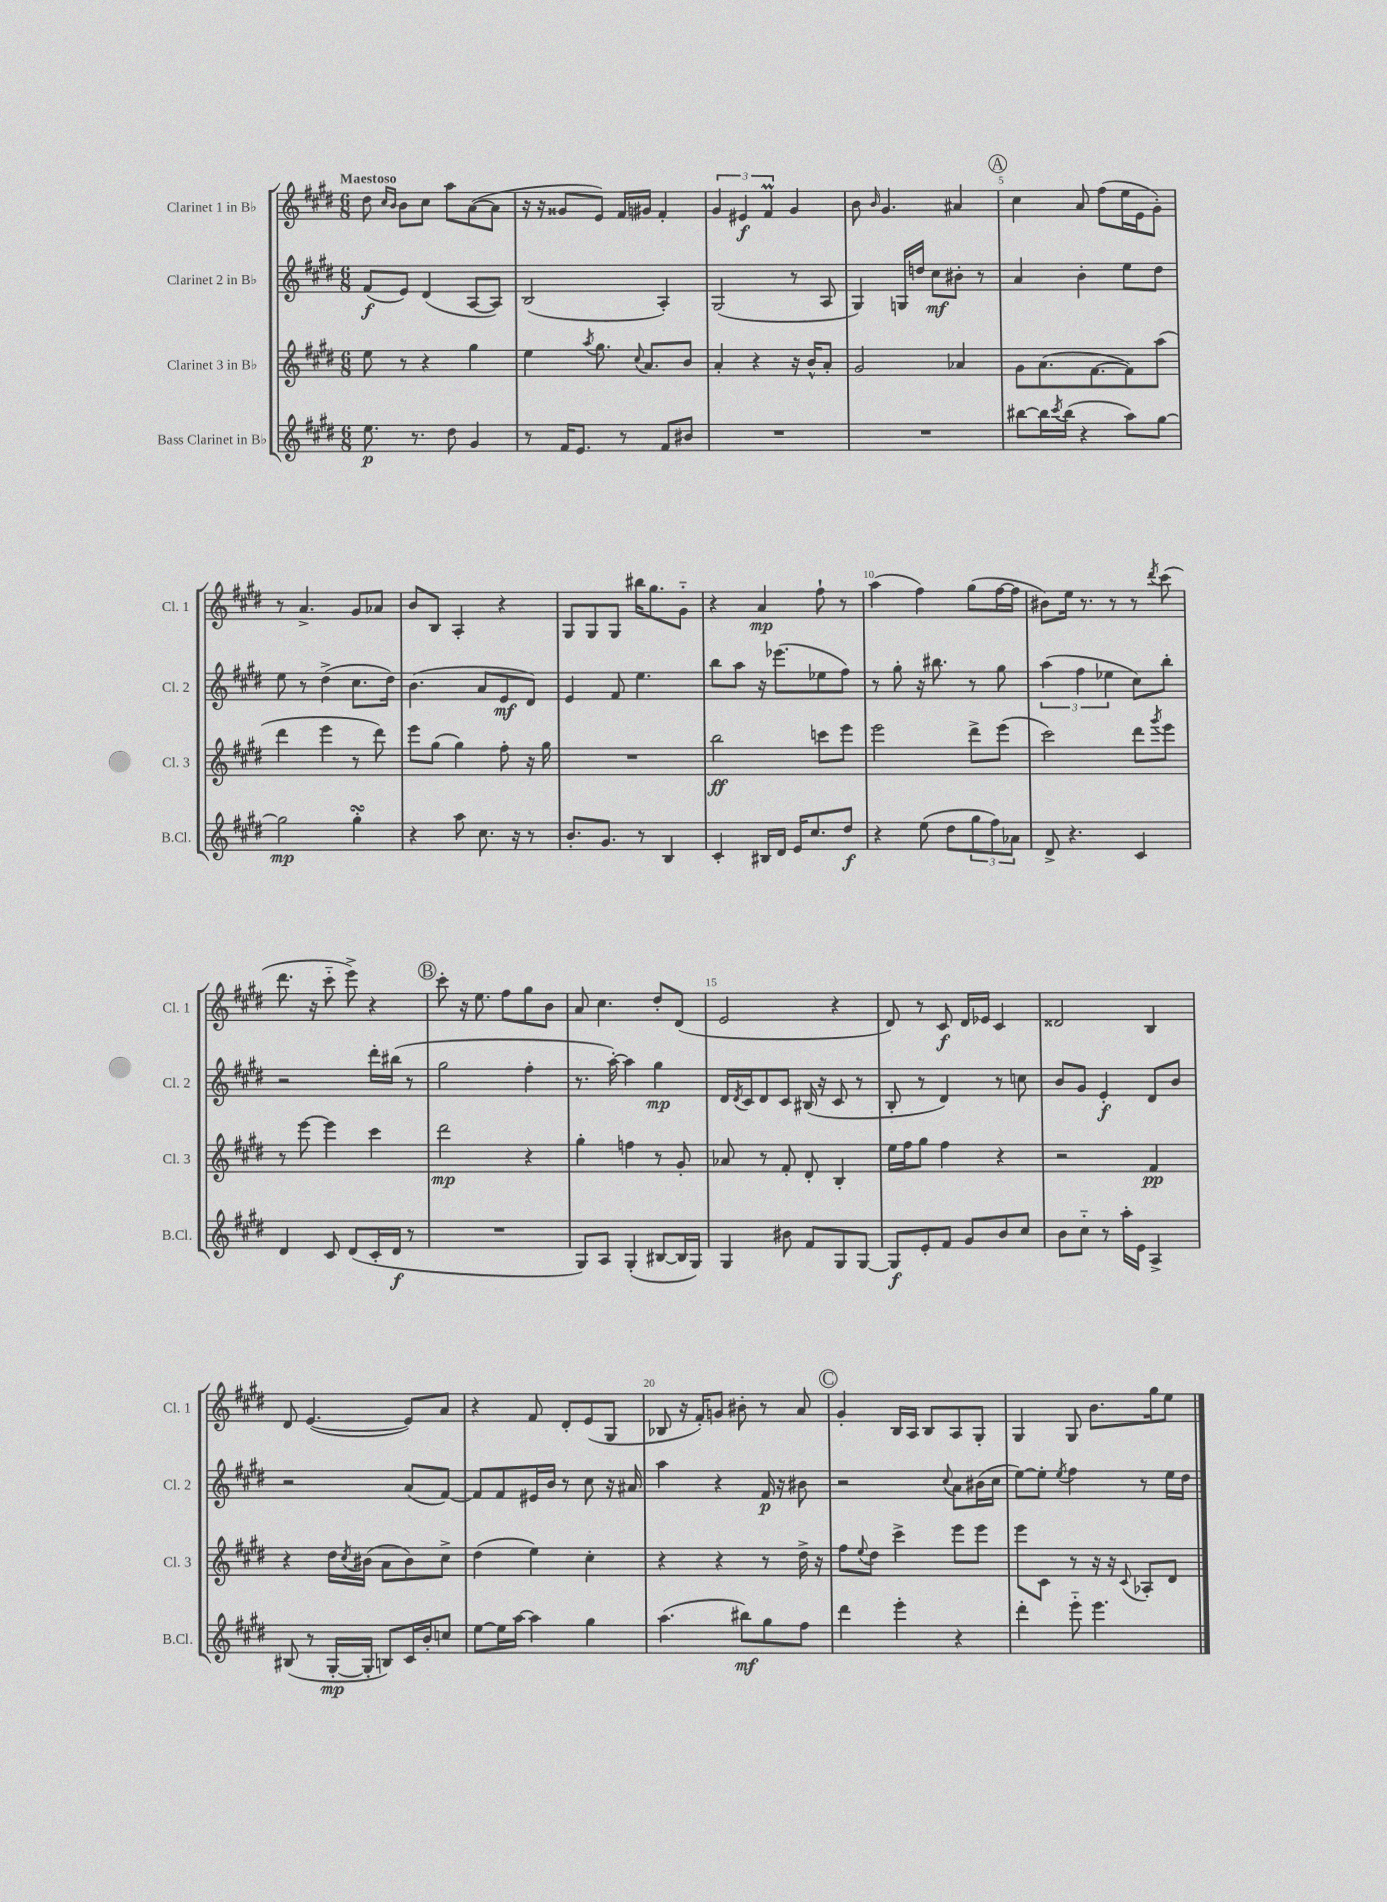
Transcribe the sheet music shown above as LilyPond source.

<<
\new StaffGroup <<
\new Staff = "s0" \with { instrumentName = "Clarinet 1 in Bb" shortInstrumentName = "Cl. 1" } {
    \clef treble \key e \major \numericTimeSignature \time 6/8 \tempo "Maestoso"
    dis''8 \grace { cis''16 b'16 } b'8 cis''8 a''8 a'8~( a'8 |
    r16 r16 gisis'8 e'8) fis'16 gis'16 fis'4-. |
    \tuplet 3/2 { gis'4 eis'4\f fis'4\prall } gis'4 |
    b'8 \grace { b'16 } gis'4. ais'4 |
    \mark \markup { \circle "A" } cis''4 a'8 fis''8( e''16 e'16 gis'8-.) |
    r8 a'4.-> gis'8 aes'8 |
    b'8 b8 a4-. r4 |
    gis8 gis8 gis8 bis''16 gis''8. gis'8-_ |
    r4 a'4\mp fis''8-! r8 |
    a''4( fis''4) gis''8( fis''16~ fis''16 |
    bis'8) e''16 r8. r8 r8 \acciaccatura { dis'''8 } cis'''8( |
    dis'''8. r16 cis'''8-_ e'''8->) r4 |
    \mark \markup { \circle "B" } cis'''8-. r16 e''8. fis''8 gis''8 b'8 |
    a'8 cis''4. dis''8-. dis'8( |
    e'2 r4 |
    dis'8) r8 cis'8\f dis'16 ees'16 cis'4 |
    disis'2 b4 |
    dis'8 e'4.~( e'8) a'8 |
    r4 fis'8 dis'8-. e'8( gis8 |
    bes8 r16 fis'16-.) g'8 bis'8-. r8 a'8 |
    \mark \markup { \circle "C" } gis'4-. b16 a16 b8 a8 gis8-. |
    gis4 gis8 b'8. gis''16 e''8 \bar "|." |
}
\new Staff = "s1" \with { instrumentName = "Clarinet 2 in Bb" shortInstrumentName = "Cl. 2" } {
    \clef treble \key e \major \numericTimeSignature \time 6/8
    fis'8\f( e'8) dis'4( a8~ a8) |
    b2( a4-.) |
    gis2( r8 a8 |
    gis4) g16 d''16 cis''8\mf bis'8-. r8 |
    \mark \markup { \circle "A" } a'4 b'4-. e''8 dis''8 |
    e''8 r8 dis''4->( cis''8. dis''16) |
    b'4.( a'8 e'8\mf dis'8) |
    e'4 fis'8 e''4. |
    b''8 a''8 r16 ees'''8.( ees''8 fis''8) |
    r8 gis''8-. r16 bis''8. r8 gis''8 |
    \tuplet 3/2 { a''4( fis''4 ees''4 } cis''8) b''8-. |
    r2 dis'''16-. bis''16( r8 |
    \mark \markup { \circle "B" } gis''2 fis''4-. |
    r8. a''16~-.) a''4 gis''4\mp |
    dis'16 \acciaccatura { dis'8 } cis'16 dis'8 cis'8 bis16( r16 cis'8 r8 |
    b8-. r8 dis'4) r8 c''8 |
    b'8 gis'8 e'4-.\f dis'8 b'8 |
    r2 a'8( fis'8~) |
    fis'8 fis'8 eis'16 b'16 r8 cis''8 r16 ais'16 |
    a''4 r4 fis'16\p r16 bis'8 |
    \mark \markup { \circle "C" } r2 \appoggiatura { cis''8 } a'8 bis'16( cis''16 |
    e''8~) e''8-. \acciaccatura { e''8 } fis''4 r8 e''16 dis''16 \bar "|." |
}
\new Staff = "s2" \with { instrumentName = "Clarinet 3 in Bb" shortInstrumentName = "Cl. 3" } {
    \clef treble \key e \major \numericTimeSignature \time 6/8
    e''8 r8 r4 gis''4 |
    e''4 \acciaccatura { a''8 } gis''8. \appoggiatura { cis''8 } a'8. b'8 |
    a'4-. r4 r16 b'16-^ a'8-. |
    gis'2 aes'4 |
    \mark \markup { \circle "A" } gis'8 a'8.( fis'8.~ fis'8) a''8( |
    dis'''4 e'''4 r8 dis'''8) |
    e'''8 gis''8( gis''4) fis''8-. r16 gis''16 |
    R2. |
    b''2\ff c'''8 e'''8 |
    e'''2 dis'''8-> e'''8( |
    cis'''2) dis'''8 \acciaccatura { gis'''8 } e'''8 |
    r8 e'''8~ e'''4 cis'''4 |
    \mark \markup { \circle "B" } dis'''2\mp r4 |
    gis''4-. f''4 r8 gis'8-. |
    aes'8 r8 fis'8-. dis'8-. b4-. |
    e''16 fis''16 gis''8 fis''4 r4 |
    r2 fis'4\pp |
    r4 dis''16 \acciaccatura { cis''8 } bis'16( a'8 bis'8) cis''8-> |
    dis''4( e''4) cis''4-. |
    r4 r4 r8 dis''16-> r16 |
    \mark \markup { \circle "C" } fis''8 \appoggiatura { e''8 } dis''8 cis'''4-> e'''8 e'''8 |
    e'''8 cis'8 r8 r16 r16 \appoggiatura { cis'8 } aes8-. dis'8 \bar "|." |
}
\new Staff = "s3" \with { instrumentName = "Bass Clarinet in Bb" shortInstrumentName = "B.Cl." } {
    \clef treble \key e \major \numericTimeSignature \time 6/8
    e''8.\p r8. dis''8 gis'4 |
    r8 fis'16 e'8. r8 fis'8 bis'8 |
    R2. |
    R2. |
    \mark \markup { \circle "A" } bis''8~ bis''16 \acciaccatura { cis'''8 } bis''16( r4 a''8) gis''8~ |
    gis''2\mp gis''4-.\turn |
    r4 a''8 cis''8. r16 r8 |
    b'8.-. gis'8. r8 b4 |
    cis'4-. bis16 dis'16 e'16 cis''8. dis''8\f |
    r4 e''8( dis''8 \tuplet 3/2 { gis''8 fis''8) aes'8 } |
    dis'8-> r4. cis'4 |
    dis'4 cis'8 dis'8( cis'16-. dis'16\f r8 |
    \mark \markup { \circle "B" } R2. |
    gis8) a8 gis4-.( bis8~ bis16 gis16) |
    gis4 bis'8 fis'8 gis8 gis8~ |
    gis8\f e'8-. fis'8 gis'8 b'8 cis''8 |
    b'8 cis''8-_ r8 a''16-. e'16 a4-> |
    bis8( r8 gis16~-.\mp gis16-. b8) cis'16 b'16-. c''8 |
    e''8~ e''16 a''16~ a''4 gis''4 |
    a''4.( bis''8\mf) gis''8 fis''8 |
    \mark \markup { \circle "C" } dis'''4 e'''4-. r4 |
    dis'''4-. e'''8-_ e'''4. \bar "|." |
}
>>
>>
\layout { \context { \Score \override BarNumber.break-visibility = ##(#f #t #t) barNumberVisibility = #(every-nth-bar-number-visible 5) } }
